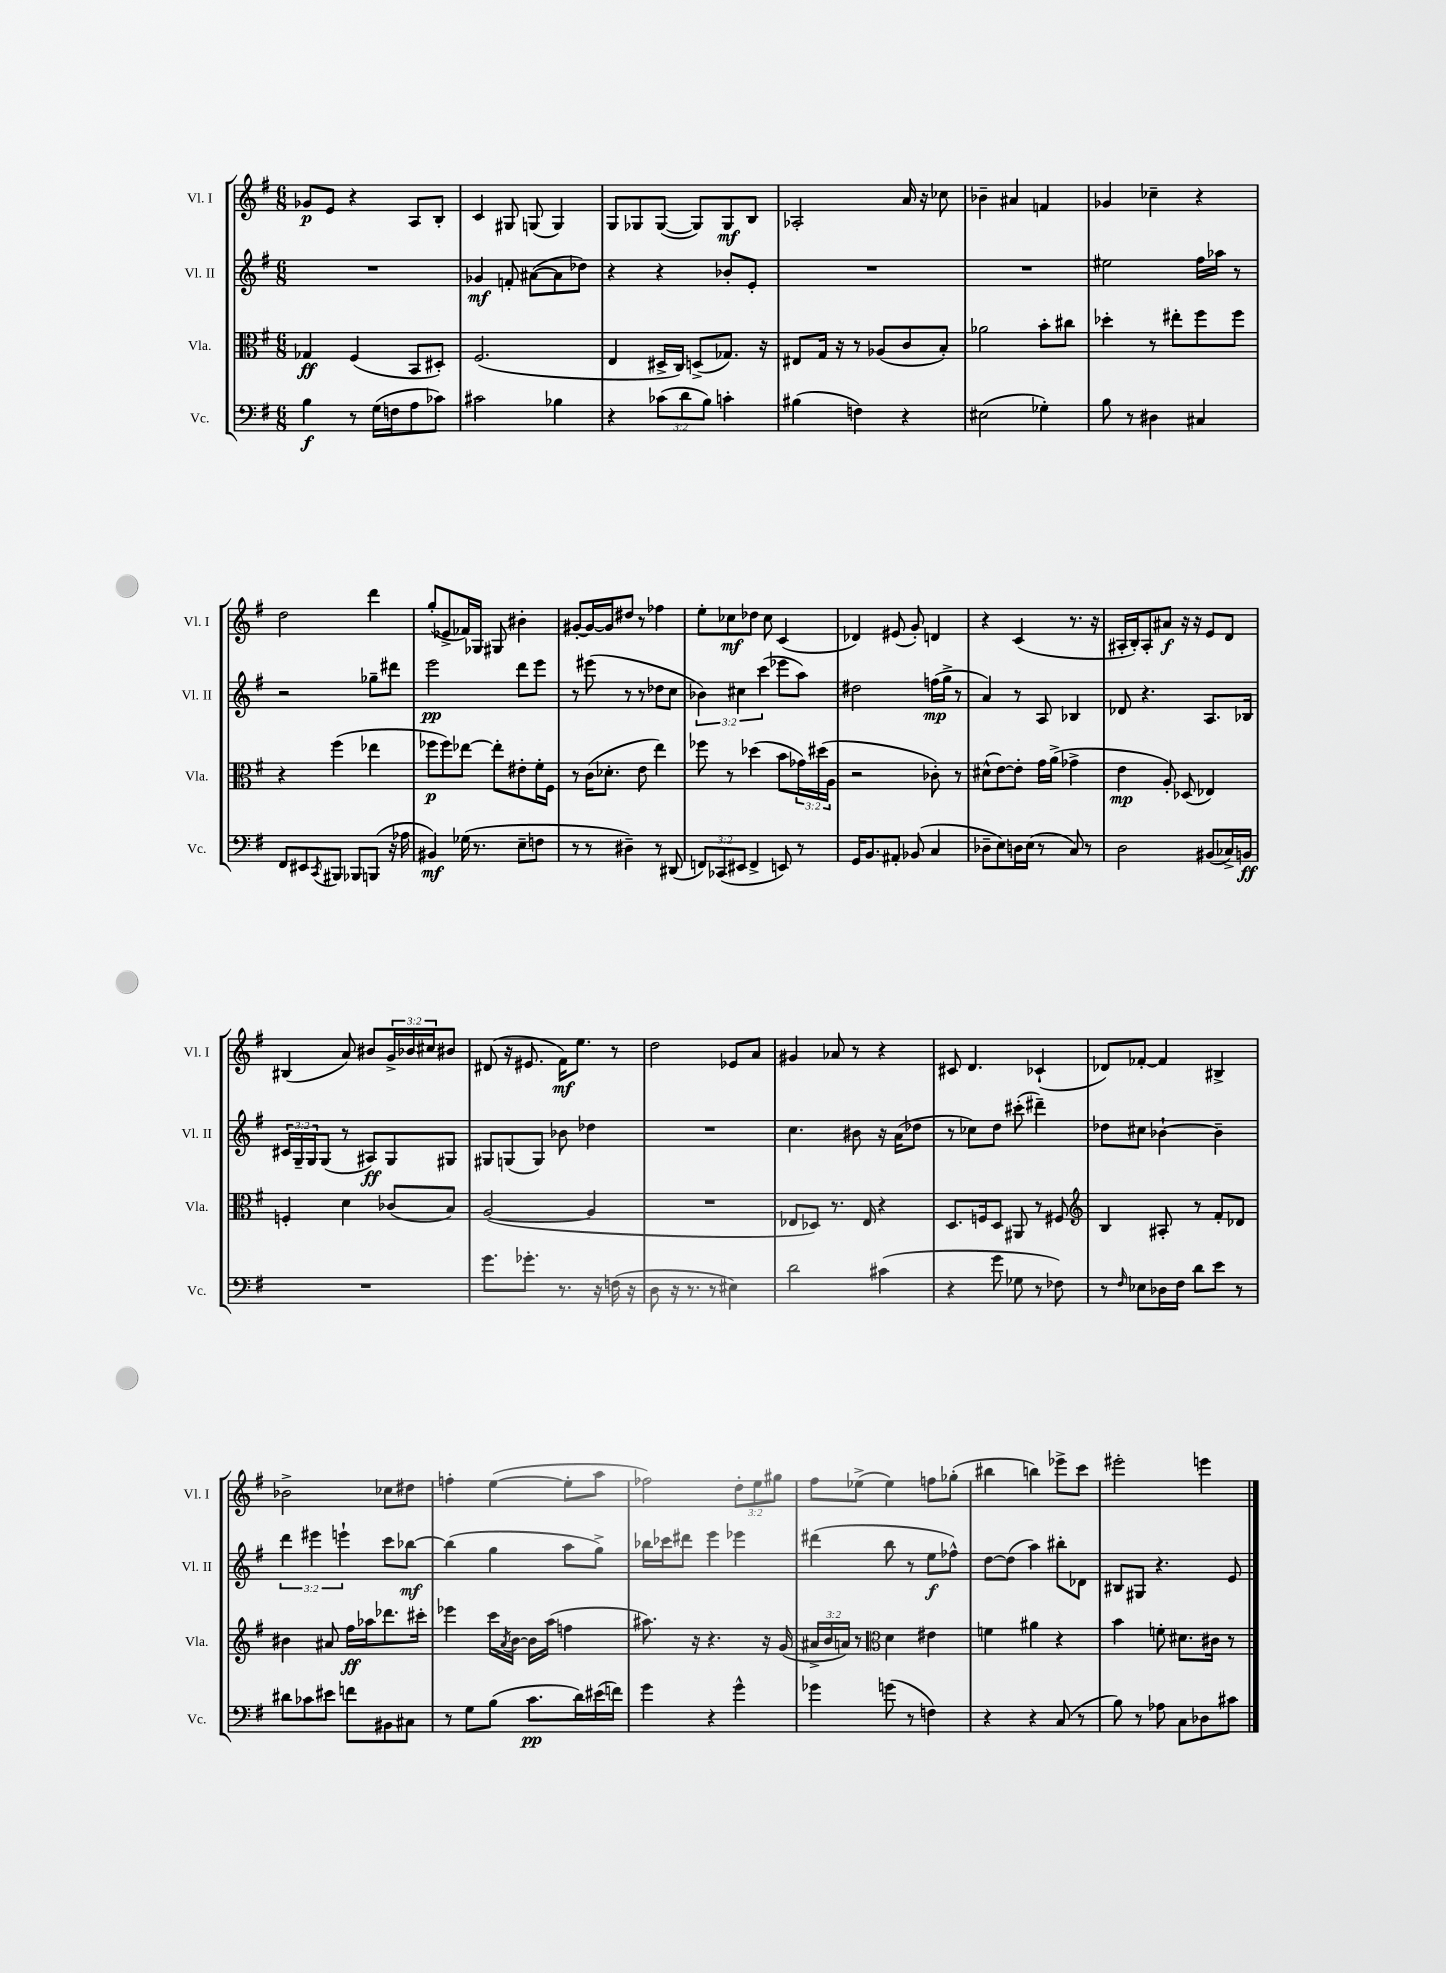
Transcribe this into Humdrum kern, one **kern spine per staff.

**kern	**kern	**kern	**kern
*staff4	*staff3	*staff2	*staff1
*clefF4	*clefC3	*clefG2	*clefG2
*k[f#]	*k[f#]	*k[f#]	*k[f#]
*M6/8	*M6/8	*M6/8	*M6/8
4B\	4G-/	2.r	8g-/L
.	.	.	8e/J
8r	(4F#/	.	4r
(16G\LL	.	.	.
16F\J	.	.	.
8A\	8BB/L	.	8A/L
8c-\J)	8D#'/J)	.	8B'/J
=	=	=	=
2c#\	(2.F#/	4g-/	4c/
.	.	8f'/	8G#/
.	.	([8a#\L	(8G/
4B-\	.	8a#\]	4G/)
.	.	8dd-\J)	.
=	=	=	=
4r	4E/	4r	8G/L
.	.	.	8G-/
(12c-\L	16D#^/LL	4r	([8G-/J
.	16C/JJ)	.	.
12d\	.	.	.
.	(8D^/L	.	8G-/]L)
12B\J)	.	.	.
4c'\	8.G-/J)	8b-'/L	8G-/
.	.	8e'/J	8B/J
.	16r	.	.
=	=	=	=
(4B#\	8E#/L	2.r	2A-'/
.	16G/Jk	.	.
.	16r	.	.
4F\)	8r	.	.
.	(8A-/L	.	.
4r	8c/	.	16a/
.	.	.	16r
.	8B'/J)	.	8cc-\
=	=	=	=
(2E#\	2a-\	2.r	4b-~\
.	.	.	4a#/
4G-'\)	8b'\L	.	4f/
.	8cc#\J	.	.
=	=	=	=
8B\	4dd-'\	2ee#\	4g-/
8r	.	.	.
4D#\	8r	.	4cc-~\
.	8ee#'\L	.	.
4C#/	8ff#\	16ff#\LL	4r
.	.	16aa-\JJ	.
.	8ff#\J	8r	.
=	=	=	=
8FF#/L	4r	2r	2dd\
8EE#/	.	.	.
8qCC/	.	.	.
8BBB#/J	(4ff#\	.	.
8BBB-/L	.	.	.
(8BBB/J	4ee-\	8gg-~\L	4ddd\
16r	.	8ddd#\J	.
16A-\	.	.	.
=	=	=	=
4BB#/)	8ff-\L	2eee\	(8gg'/L
.	8ff-\)	.	8e-^/
(16G-\	[8ee-\J	.	16f-/L)
8.r	.	.	16G-/JJ
.	8ee-'\]L	.	8G#/
8E~\L	8e#'\	8ddd\L	4b#'\
8F\J	16f#'\L	8eee\J	.
.	16F#\JJ	.	.
=	=	=	=
8r	8r	8r	[8g#'/L
8r	(16c\LK	(8eee#\	16g#/_L
.	8.d-'\J	.	16g#/]J
4D#~\)	.	8r	8dd#/J
.	8e\	8r	8r
8r	4ee\)	8dd-\L	4ff-\
(8DD#/	.	8cc\J	.
=	=	=	=
12FF/L)	8ff-\	6b-\)	8ee'\L
(12CC-/	.	.	.
.	8r	.	8cc-\
12EE#/J	.	6cc#\	.
4FF^/	(4dd-\	.	8dd-\J
.	.	(6ccc\	.
.	.	.	8cc-\
8EE/)	8b\L	8eee-\L	(4c/
8r	24g-\L)	8aa\J)	.
.	(24dd#\	.	.
.	24A\JJ	.	.
=	=	=	=
16GG/LK	2r	2dd#\	4d-/)
8.BB/	.	.	.
8AA#'/J	.	.	(8e#/
(8BB-/	.	.	8g'/)
4C/	8c-'\)	(16ff\LL	4d/
.	.	16gg^\JJ	.
.	8r	8r	.
=	=	=	=
8D-~\L	(8d#^^\L	4a/)	4r
8E\)	[8e\)	.	.
16D\L	8e'\]J	8r	(4c/
(16E\JJ	.	.	.
8r	16g\LL	8A/	.
.	(16a^\JJ	.	.
8C/)	4g-^\	4B-/	8.r
8r	.	.	.
.	.	.	16r
=	=	=	=
2D\	4e\	8d-/	16A#'/LL
.	.	.	16B'/J)
.	.	4.r	8A#'/
.	8A'/)	.	8a#/J
.	(8D-/	.	16r
.	.	.	16r
(8BB#/L	4E-/)	8.A/L	8e/L
16C-^/L)	.	.	8d/J
16BB/JJ	.	16B-/Jk	.
=	=	=	=
2.r	4F'/	24c#/LL	(4B#/
.	.	24G~/	.
.	.	24G/J	.
.	.	(8G/J	.
.	4d\	8r	8a/)
.	.	8A#/L)	8b#/L
.	(8c-/L	8G/	24g^/L
.	.	.	24b-/
.	.	.	24cc#/J
.	8B/J)	8G#/J	8b#/J
=	=	=	=
8.g\L	([2A/	8G#/L	(8d#/
.	.	(8G/	16r
8.g-'\J	.	.	8.e#/
.	.	8G/J)	.
8.r	.	8b-\	16f#\LK)
.	.	.	8.ee\J
.	4A/]	4dd-\	.
16r	.	.	.
(16F\	.	.	8r
16r	.	.	.
=	=	=	=
8D\	2.r	2.r	2dd\
16r	.	.	.
8.r	.	.	.
8r	.	.	.
4E#\)	.	.	8e-/L
.	.	.	8a/J
=	=	=	=
2d\	8E-/L	4.cc\	4g#/
.	8D-/J)	.	.
.	8.r	.	8a-/
.	.	8b#\	8r
.	16E-/	.	.
(4c#\	4r	16r	4r
.	.	(16a\LK	.
.	.	8dd-\J	.
=	=	=	=
4r	8.D/L	8r	8c#/
.	.	8cc-\L)	4.d/
.	16F/k	.	.
8g\	8D/J	8dd\J	.
8G-\	8AA#/	(8ccc#'\	.
8r	8r	4ddd#~\)	(4c-`/
8F-\)	8F#/	.	.
=	=	=	=
*	*clefG2	*	*
8r	4B/	8dd-\L	8d-/L)
16qqF#/	.	.	.
8E-\L	.	8cc#\J	[8f-'/J
16D-\L	8A#'/	[4b-`\	4f-/]
16F#\JJ	.	.	.
8d\L	8r	.	.
8e\J	8f#'/L	4b-~\]	4B#^/
8r	8d-/J	.	.
=	=	=	=
8d#\L	4b#\	6ddd\	2b-^\
8c-\	.	.	.
.	.	6eee#\	.
8e#\J	8a#/	.	.
.	.	6eee`\	.
8f\L	16ff#\LL	.	.
.	16aa-\J	.	.
8BB#\	8.ddd-\	8ccc\L	8cc-\L
8C#\J	.	[8bb-\J	8dd#\J
.	16ccc#'\Jk	.	.
=	=	=	=
8r	4eee-\	(4bb-\]	4ff'\
8G\L	.	.	.
(8B\J	16ccc\LL	4gg\	([4ee\
.	8qa/	.	.
.	[16b\JJ	.	.
8.c\L	16b\]LL	.	.
.	(16aa\JJ	.	.
.	4ff\	8aa\L	8ee'\]L
16d\L)	.	.	.
(16e#\	.	8gg^\J)	8aa\J
16f\JJ)	.	.	.
=	=	=	=
4g\	8.aa#\)	16bb-\LL	2ff-\)
.	.	16ccc-\J	.
.	.	8ddd#\J	.
.	16r	.	.
4r	4.r	4eee\	.
4g^^\	.	4eee-\	12dd'\L
.	.	.	12ee\
.	16r	.	.
.	.	.	12gg#\J
.	(16g/	.	.
=	=	=	=
4g-\	24a#^/LL	(4ddd#\	8ff#\L
.	24b/	.	.
.	24a/JJ)	.	.
.	8r	.	(8ee-^\J
*	*clefC3	*	*
(8g\	4d\	8bb\	4ee-\)
8r	.	8r	.
4F\)	4e#\	8ee\L	8ff\L
.	.	8ff-^^\J)	(8gg-'\J
=	=	=	=
4r	4f\	[8dd\L	4bb#\
.	.	(8dd\]J	.
4r	4a#\	4aa\)	4bb\)
(8C/	4r	8bb#'\L	8eee-^\L
8r	.	8d-\J	8ccc\J
=	=	=	=
8B\)	4b\	8B#/L	2eee#'\
8r	.	8G#/J	.
8A-\	8f'\	4.r	.
8C\L	8.d#\L	.	.
8D-\	.	.	4eee\
.	16c#\Jk	.	.
8c#\J	8r	8e/	.
==	==	==	==
*-	*-	*-	*-
